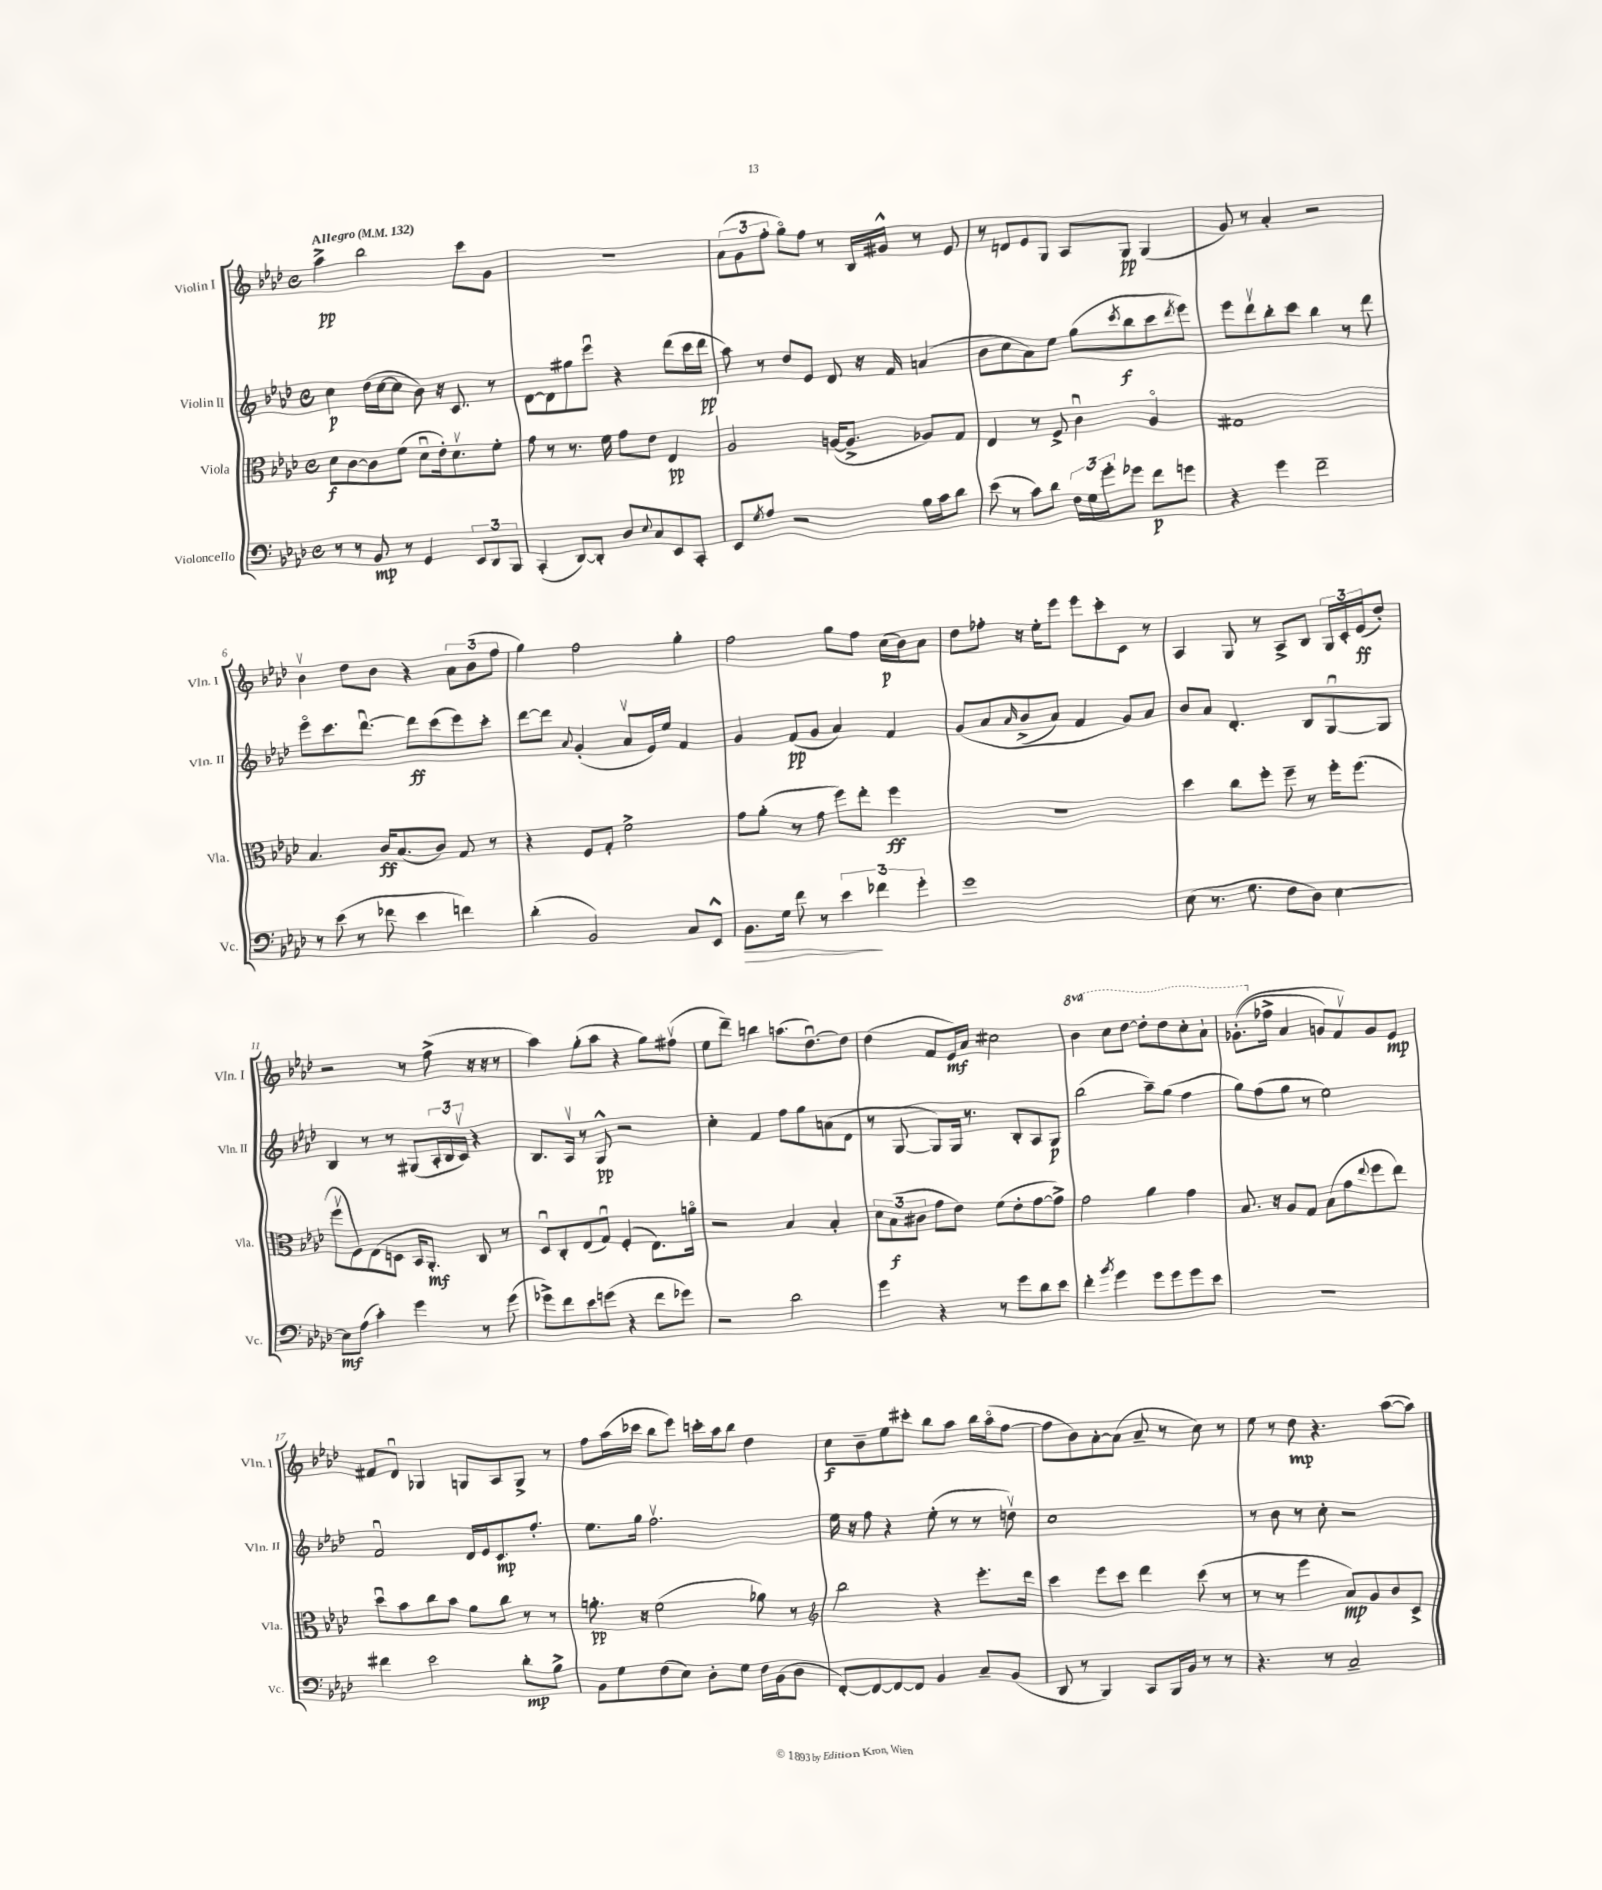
<<
\new StaffGroup <<
\new Staff = "s0" \with { instrumentName = "Violin I" shortInstrumentName = "Vln. I" } {
    \clef treble \key aes \major \defaultTimeSignature \time 4/4 \set Staff.ottavationMarkups = #ottavation-simple-ordinals \tempo "Allegro" 4 = 132
    aes''4->\pp bes''2 c'''8 g'8 |
    r1 |
    \tuplet 3/2 { aes'8( g'8 f''8-. } g''8\flageolet) f''8 r8 bes16 gis'16-^ r8 ees'8 |
    r8 d'8 ees'8 g8 aes8 g8\pp g4( |
    g'8) r8 aes'4-. r2 |
    bes'4\upbow des''8 bes'8 r4 \tuplet 3/2 { aes'8 bes'8( f''8 } |
    g''4) f''2 g''4-. |
    f''2 g''8 f''8 c''16\p( bes'16) aes'8 |
    des''8 fes''8-. r16 ees''16-. ees'''8 ees'''8 c'''8-. c'8 r8 |
    aes4 g8 r8 aes8-> bes8 \tuplet 3/2 { g16 c'16-. ees'16\ff( } des''8-.) |
    r2 r8 f''8->( r16 r16 r8 |
    aes''4) g''8-.( aes''8 r4 g''8) fis''8\upbow( |
    ees''8 des'''8--) b''4 a''8.( des''8.~\downbow) des''8 |
    des''4( f'8 ees'16\mf) aes'16 cis''2 |
    \ottava #1 bes''4 c'''8 des'''8~ des'''8-. des'''8 c'''8-. aes''8-! |
    ges''8.-.(\( \ottava #0 fes''16-> aes'4 g'!8) f'8\upbow\) g'8 ees'8\mp |
    fis'8 des'8\downbow ges4 g8 aes8 g8-> r8 |
    f''8 aes''16( ces'''16 bes''8 ees'''8) c'''16-. aes''16 bes''8 des''4 |
    c''8\f bes'8-- ees''8 cis'''8-. bes''8 aes''8 bes''16 aes''16\flageolet( f''8~ |
    f''8 bes'8) aes'8~-. aes'8( aes'8-- r8 c''8) r8 |
    ees''8 r8 des''8\mp r4. aes''8~( aes''8) \bar "|." |
}
\new Staff = "s1" \with { instrumentName = "Violin II" shortInstrumentName = "Vln. II" } {
    \clef treble \key aes \major \defaultTimeSignature \time 4/4
    c''4\p des''16( c''16~ c''8 bes'8) r16 c'8. r8 |
    des'8~ des'8 gis''8 ees'''8\downbow r4 des'''8( c'''16 des'''16\pp |
    aes''8) r8 des''8 ees'8 des'8 r16 f'16 a'4( |
    bes'8 c''8 aes'8) ees''8 g''8( \acciaccatura { c'''8 } bes''8\f c'''8 \acciaccatura { des'''8 } ees'''8) |
    ees'''8 des'''8\upbow bes''8-. c'''8 bes''4 r8 des'''8 |
    ees'''8\flageolet c'''8. des'''8.~\downbow des'''8\ff c'''8( ees'''8) c'''8-. |
    des'''8~ des'''8 \appoggiatura { aes'8 } g'4-.( aes'8\upbow ees'16) ees''16 f'4 |
    g'4 f'8\pp( g'8 aes'4) f'4 |
    g'8\( aes'8 \grace { aes'16 } bes'8->( aes'8) f'4 g'8\) aes'8 |
    bes'8 aes'8 des'4.-. bes8 g8~\downbow g8 |
    bes4 r8 r8 gis8( \tuplet 3/2 { aes16-. bes16 c'16\upbow) } r4 |
    bes8. aes16\upbow r8 g8-^\pp r2 |
    c''4-. f'4 f''8 g''8 a'8( des'8 |
    r8 g8~ g8) g16 r8. bes8-. aes8 g8\p |
    bes''2( aes''8--) g''8( f''4 |
    g''8) f''8( g''8 r8 ees''2) |
    f'2\downbow des'16 ees'16 c'8.\mp f''8.-. |
    ees''8. g''16 f''2.\upbow |
    ees''16 r16 f''8 r4 ees''8-.( r8 r8 d''8\upbow) |
    c''1 |
    r8 bes'8 r8 c''8-. r2 \bar "|." |
}
\new Staff = "s2" \with { instrumentName = "Viola" shortInstrumentName = "Vla." } {
    \clef alto \key aes \major \defaultTimeSignature \time 4/4
    des'8\f c'8~ c'8 f'8( des'8\downbow ees'16-.) des'8.\upbow f'8-. |
    g'8 r8 r8. f'16 g'8 ees'8 ees4\pp |
    aes2 a16~( a8.-> aes8) g8 |
    ees4 r8 f8-> c'4\downbow aes4\flageolet |
    gis1 |
    bes4. c'16\ff bes8.( c'8) g8 r8 |
    r4 f8 g8-. f'2-> |
    g'8 aes'8-.( r8 g'8 f''8) ees''8-. f''4\ff |
    R1 |
    des''4 c''8 f''8-. f''8-- r8 f''16-. f''8.( |
    f''8\upbow f8) ees8( d8 bes,16 aes,8.-.\mf) c8 r8 |
    des8\downbow c8-. ees8( g8\downbow) f4-.( ees8.) a'16\flageolet |
    r2 bes4 bes4-. |
    \tuplet 3/2 { des'8 bes8\f( cis'8 } g'8 ees'8) f'8( ees'8-. g'8~ g'8->) |
    g'2 aes'4 g'4 |
    bes8. r16 aes8 g8 bes8( g'8 \appoggiatura { ees''8 } f''8 ees''8) |
    des''8\downbow bes'8 c''8 bes'8 aes'8 c''8 r8 r8 |
    a'8.-.\pp r16 f'2( aes'8) r8 |
    \clef treble bes''2 r4 ees'''8.-. des'''16 |
    c'''4 ees'''8 c'''8 des'''4 c'''8( r8 |
    r8 r8 ees'''4 aes'8\mp) g'8 bes'8 c'8-> \bar "|." |
}
\new Staff = "s3" \with { instrumentName = "Violoncello" shortInstrumentName = "Vc." } {
    \clef bass \key aes \major \defaultTimeSignature \time 4/4
    r8 r8 bes,8\mp r8 g,4 \tuplet 3/2 { ees,8 des,8 bes,,8 } |
    c,4-.( des,8~) des,8-. des8 \appoggiatura { ees8 } c8 ees,8 c,8-. |
    ees,8 \acciaccatura { g8 } aes8 r2 bes16 c'16 des'8 |
    ees'8( r8 c'8) des'8 \tuplet 3/2 { f16 g16 g'16-. } ges'8 f'8\p g'8 |
    r4 g'4 f'2-- |
    r8 ees'8( r8 fes'8 ees'4 f'4) |
    des'4-.( bes,2) c8 ees,8-^ |
    bes,8.\> g16 f'8 r8 \tuplet 3/2 { ees'4\! fes'4 g'4-. } |
    g'1 |
    ees8( r8. g8. f8 des8) ees4~ |
    ees8\mf aes8( c'4-.) g'4 r8 g'8( |
    ges'8->) f'8 ees'8 g'8( r4 f'8 ges'8) |
    r2 des'2 |
    g'4 r4 r8 g'8 des'8 ees'8 |
    f'4-. \acciaccatura { bes'8 } g'4 g'8 g'8 g'8 ees'8 |
    R1 |
    fis'4 ees'2 des'8-.\mp bes8-> |
    bes,8 g8 f8( ees8) des8-. g8 f16 bes,16( des8 |
    f,8~-.) f,8~ f,8~ f,8 bes,4 c8-- bes,8( |
    des,8 r8 bes,,4) c,8 bes,,16 bes,16 r8 r8 |
    r4. r8 c2-- \bar "|." |
}
>>
>>
